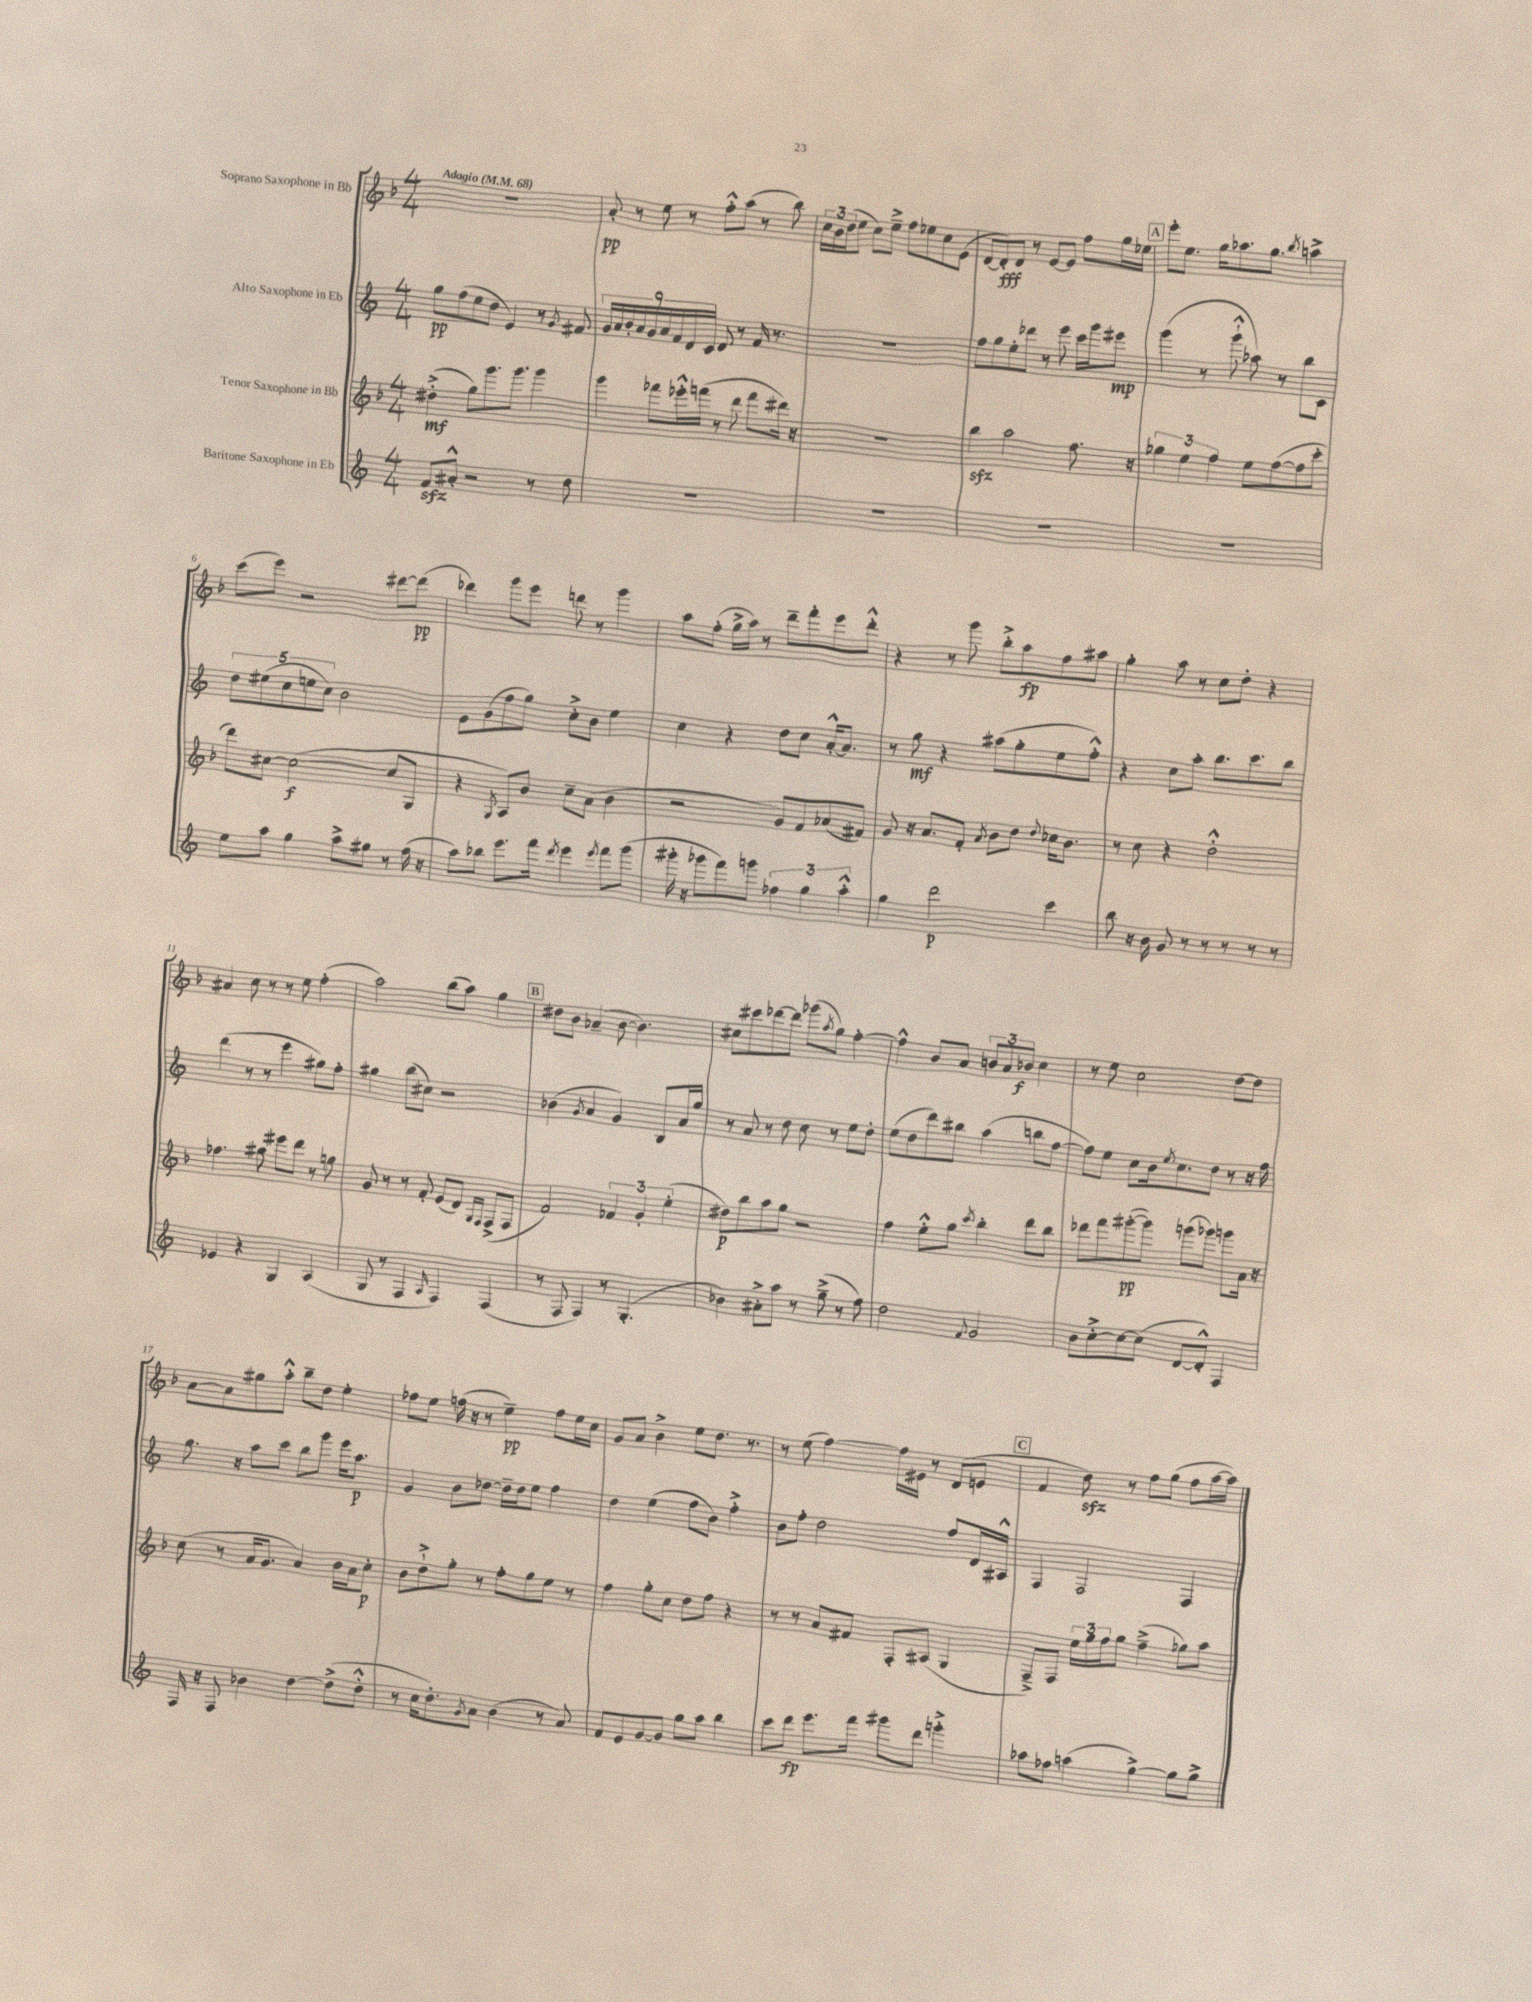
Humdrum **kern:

**kern	**dynam	**kern	**dynam	**kern	**dynam	**kern	**dynam
*part4	*part4	*part3	*part3	*part2	*part2	*part1	*part1
*staff4	*staff4	*staff3	*staff3	*staff2	*staff2	*staff1	*staff1
*I"Baritone Saxophone in Eb	*	*I"Tenor Saxophone in Bb	*	*I"Alto Saxophone in Eb	*	*I"Soprano Saxophone in Bb	*
*clefG2	*	*clefG2	*	*clefG2	*	*clefG2	*
*k[]	*	*k[b-]	*	*k[]	*	*k[b-]	*
*M4/4	*	*M4/4	*	*M4/4	*	*M4/4	*
*MM68	*	*MM68	*	*MM68	*	*MM68	*
=1	=1	=1	=1	=1	=1	=1	=1
!	!	!	!	!	!	!LO:TX:a:B:t=Adagio	!
8fzz/L	.	(4dd#X'^\	mf	8gg\L	pp	1r	.
8a#X'^^/J	.	.	.	(8ff\	.	.	.
2r	.	8gg\L)	.	8ee\	.	.	.
.	.	8.ggg\	.	8dd\J	.	.	.
.	.	.	.	4e/)	.	.	.
.	.	8.ggg\J	.	.	.	.	.
8r	.	4ggg\	.	8r	.	.	.
.	.	.	.	8qg/	.	.	.
8dd\	.	.	.	8f#X/	.	.	.
=2	=2	=2	=2	=2	=2	=2	=2
1r	.	4ggg\	.	18g/LL	.	8a'/	pp
.	.	.	.	18a/	.	.	.
.	.	.	.	18b'/	.	.	.
.	.	.	.	.	.	8r	.
.	.	.	.	18a/	.	.	.
.	.	.	.	18g/	.	.	.
.	.	8fff-X\L	.	.	.	8ee\	.
.	.	.	.	18a/	.	.	.
.	.	.	.	18f/	.	.	.
.	.	16eee-X'^^\L	.	.	.	8r	.
.	.	.	.	18d/	.	.	.
.	.	(16fffn\JJ	.	.	.	.	.
.	.	.	.	18c/JJ	.	.	.
.	.	8r	.	8d/	.	8ff'^^\L	.
.	.	8ddd\	.	8r	.	(8aa\J	.
.	.	8fff\L	.	16f/	.	8r	.
.	.	.	.	8.r	.	.	.
.	.	16ddd#X\Jk)	.	.	.	8bb-\)	.
.	.	16r	.	.	.	.	.
=3	=3	=3	=3	=3	=3	=3	=3
1r	.	1r	.	1r	.	24cc\LL	.
.	.	.	.	.	.	24b-\	.
.	.	.	.	.	.	(24dd\J	.
.	.	.	.	.	.	8ee\J	.
.	.	.	.	.	.	8cc\L)	.
.	.	.	.	.	.	8ee~^\J	.
.	.	.	.	.	.	8ff\L	.
.	.	.	.	.	.	8ee-X\	.
.	.	.	.	.	.	8cc\	.
.	.	.	.	.	.	(8e\J	.
=4	=4	=4	=4	=4	=4	=4	=4
1r	.	4bb-zz\	.	8ff\L	.	[8d/L	.
.	.	.	.	8gg\	.	8d'/])	fff
.	.	2aa\	.	8ee'\	.	8d/J	.
.	.	.	.	8ddd-X\J	.	8r	.
.	.	.	.	8r	.	[8e/L	.
.	.	.	.	8eee\	.	8e/J]	.
.	.	8.ff\	.	16ccc\LL	.	8ff\L	.
.	.	.	.	16ggg\J	.	.	.
.	.	.	.	8eee#X\J	mp	16gg\L	.
.	.	16r	.	.	.	16ee-X\JJ	.
!!LO:REH:place=s1:t=A
=5	=5	=5	=5	=5	=5	=5	=5
1r	.	6gg-X\	.	(4ggg\	.	8eee'\L	.
.	.	.	.	.	.	8.ee\J	.
.	.	6ee\	.	.	.	.	.
.	.	.	.	8r	.	.	.
.	.	.	.	.	.	16gg\KL	.
.	.	6ff\	.	.	.	.	.
.	.	.	.	8ggg`^^\	.	8.aa-X\	.
.	.	8ee\L	.	8aa-X\)	.	.	.
.	.	.	.	.	.	8.gg\J	.
.	.	([8ff\	.	8r	.	.	.
.	.	.	.	.	.	8qbb-/	.
.	.	8ff\]	.	8bb\L	.	4aan^\	.
.	.	8ccc'\J	.	8c\J	.	.	.
!!LO:LB:g=z
=6	=6	=6	=6	=6	=6	=6	=6
8ee\L	.	8ddd\L)	.	10dd\L	.	(8ccc\L	.
.	.	.	.	(10ee#X\	.	.	.
8aa\J	.	[8cc#X\J	.	.	.	8eee\J)	.
.	.	.	.	10cc\	.	.	.
4gg\	.	(2cc#\_	f	.	.	2r	.
.	.	.	.	10een\	.	.	.
.	.	.	.	10cc\J)	.	.	.
8aa^\L	.	.	.	2b\	.	.	.
8gg#X\J	.	.	.	.	.	.	.
8r	.	8cc#/L]	.	.	.	[8ddd#X\L	.
(16ff\	.	8G/J	.	.	.	(8ddd#\J]	pp
16r	.	.	.	.	.	.	.
=7	=7	=7	=7	=7	=7	=7	=7
8aa\L)	.	4r	.	8e\L	.	4ddd-X\)	.
8bb-X\J	.	.	.	(8g\	.	.	.
.	.	8qG/	.	.	.	.	.
8.eee\L	.	8A/L)	.	8ff\	.	8ggg\L	.
.	.	8b-/J	.	8gg\J)	.	8eee\J	.
16fff\Jk	.	.	.	.	.	.	.
8qddd/	.	.	.	.	.	.	.
4eee\	.	8cc~\L	.	8cc'^\L	.	8dddn\	.
.	.	(8a\J	.	8b\J	.	8r	.
8qeee/	.	.	.	.	.	.	.
8fff\L	.	4b-\	.	4ee\	.	4ggg\	.
(8ggg\J	.	.	.	.	.	.	.
=8	=8	=8	=8	=8	=8	=8	=8
16ggg#X'\	.	2r	.	4cc\	.	8aa\L	.
16r	.	.	.	.	.	.	.
8ggg-X\L	.	.	.	.	.	(8ff'\J	.
8fff\)	.	.	.	4r	.	16gg^\LL	.
.	.	.	.	.	.	16aa\JJ)	.
8gggn\J	.	.	.	.	.	8r	.
6ff-X\	.	8g/L)	.	8dd\L	.	8ddd~\L	.
.	.	8f/	.	8cc\J	.	8fff'\	.
6gg\	.	.	.	.	.	.	.
.	.	(8a-X/	.	[16a'^^/KL	.	8eee\	.
.	.	.	.	8.a/J]	.	.	.
6aa'^^\	.	.	.	.	.	.	.
.	.	8f#X/J)	.	.	.	8ddd'^^\J	.
=9	=9	=9	=9	=9	=9	=9	=9
4gg\	.	8g/	.	8r	.	4r	.
.	.	16r	.	8gg\	mf	.	.
.	.	8.a/L	.	.	.	.	.
2ddd\	p	.	.	4r	.	8r	.
.	.	8f'/J	.	.	.	8ggg\	.
.	.	8qa/	.	.	.	.	.
.	.	8b-\L	.	(8aa#X\L	.	8bb-'^\L	.
.	.	8dd\J	.	8gg'\	.	8aa\	fp
.	.	8qqdd/	.	.	.	.	.
4ccc\	.	16cc-X\KL	.	8ee\	.	8ff\	.
.	.	8.b-\J	.	.	.	.	.
.	.	.	.	8ff'^^\J)	.	8aa#X\J	.
=10	=10	=10	=10	=10	=10	=10	=10
8bb\	.	8r	.	4r	.	4gg'\	.
16r	.	8cc\	.	.	.	.	.
16b\	.	.	.	.	.	.	.
8g/	.	4r	.	8cc\L	.	8aa\	.
8r	.	.	.	8aa'\J	.	8r	.
8r	.	2dd'^^\	.	8.bb\L	.	8cc\L	.
8r	.	.	.	.	.	8dd'\J	.
.	.	.	.	8.ccc\	.	.	.
8r	.	.	.	.	.	4r	.
8r	.	.	.	8bb\J	.	.	.
!!LO:LB:g=z
=11	=11	=11	=11	=11	=11	=11	=11
4e-X/	.	4.ff-X\	.	(4ddd\	.	4a#X/	.
4r	.	.	.	8r	.	8cc\	.
.	.	8gg#X\	.	8r	.	8r	.
4G/	.	8eee#X\L	.	4eee\	.	8r	.
.	.	8ddd\J	.	.	.	8ee\	.
(4A/	.	8r	.	8gg#X\L)	.	(4ff'\	.
.	.	8ggn\	.	8ff'\J	.	.	.
=12	=12	=12	=12	=12	=12	=12	=12
8G/	.	8g/	.	4gg#X\	.	2aa\)	.
8r	.	8r	.	.	.	.	.
4F/	.	8r	.	(8bb\L	.	.	.
.	.	8f'/	.	8cc#X\J)	.	.	.
16qqA/	.	.	.	.	.	.	.
4F/)	.	(8e/L	.	2r	.	(8bb-\L	.
.	.	8d/J)	.	.	.	8aa\J)	.
.	.	16qqG/LL	.	.	.	.	.
.	.	16qqF/JJ	.	.	.	.	.
(4F/	.	(8F^/L	.	.	.	4gg\	.
.	.	8F/J	.	.	.	.	.
!!LO:REH:place=s1:t=B
=13	=13	=13	=13	=13	=13	=13	=13
8r	.	2f/)	.	(4b-X\	.	8dd#X\L	.
8F/	.	.	.	.	.	8b-\J	.
.	.	.	.	8qg/	.	.	.
4F/)	.	.	.	4a/	.	(4a-X~/	.
8r	.	6f-X/	.	4g/)	.	[8b-\	.
(4.G'/	.	.	.	.	.	4.b-\])	.
.	.	6g'/	.	.	.	.	.
.	.	.	.	8B/L	.	.	.
.	.	(6ee'\	.	.	.	.	.
.	.	.	.	16a/L	.	.	.
.	.	.	.	16gg/JJ	.	.	.
=14	=14	=14	=14	=14	=14	=14	=14
4b-X\)	.	8dd#X\L)	p	8r	.	8cc#X\L	.
.	.	8bb-\	.	8a/	.	8ccc#X\	.
8a#X'^\L	.	8aa\	.	8r	.	[8ddd-X\	.
8aa\J	.	8gg\J	.	8dd\	.	8ddd-\J]	.
8r	.	2r	.	8cc\	.	(8ggg-X\L	.
.	.	.	.	.	.	8qaa/	.
(8gg~^\	.	.	.	8r	.	8gg\J)	.
8r	.	.	.	8ee\L	.	[4ff'\	.
8ff\)	.	.	.	8dd'\J	.	.	.
=15	=15	=15	=15	=15	=15	=15	=15
2dd\	.	4ff\	.	(8ee\L	.	4ff^^\]	.
.	.	.	.	8dd\	.	.	.
.	.	8ee'^^\L	.	8ddd\)	.	8b-/L	.
.	.	8gg\J	.	8bb#X\J	.	8a/J	.
8qqf/	.	8qccc/	.	.	.	.	.
2g/	.	4bb-'\	.	(4aa\	.	12bn/L	.
.	.	.	.	.	.	12a/	.
.	.	.	.	.	.	12b-X/J	f
.	.	8ddd\L	.	8bbn\L	.	4cc\	.
.	.	8bb-\J	.	[8ff\J	.	.	.
=16	=16	=16	=16	=16	=16	=16	=16
8b\L	.	8ddd-X\L	.	8ff\L])	.	8r	.
[8cc'^\	.	8fff\	.	8ee\J	.	8ee\	.
8cc\_	.	([8ggg#X'\	pp	8cc\L	.	2cc\	.
(8cc\J]	.	8ggg#\J])	.	16b\k	.	.	.
.	.	.	.	8qee/	.	.	.
.	.	.	.	8.cc\	.	.	.
[8d/L	.	(8gggn\L	.	.	.	.	.
8d'^^/J])	.	8ggg-X\J)	.	8dd\J	.	.	.
4F/	.	8gggn\L	.	8r	.	[8dd\L	.
.	.	16a\Jk	.	16r	.	8dd\J]	.
.	.	16r	.	16ff\	.	.	.
!!LO:LB:g=z
=17	=17	=17	=17	=17	=17	=17	=17
16F/	.	(8cc\	.	8.gg\	.	[8a\L	.
16r	.	.	.	.	.	.	.
8F/	.	8r	.	.	.	8a\]	.
.	.	.	.	16r	.	.	.
4b-X\	.	16a/KL	.	8aa\L	.	8gg#X\	.
.	.	8.g/J	.	.	.	.	.
.	.	.	.	8ccc\J	.	8aa'^^\J	.
[4dd\	.	4a/)	.	8bb\L	.	8bb-~\L	.
.	.	.	.	8ggg\J	.	8dd\J	.
(8dd^\L]	.	16b-\LL	.	16eee\KL	.	4ee'\	.
.	.	16a\J	.	8.aa\J	p	.	.
8dd'^^\J	.	8cc'\J	p	.	.	.	.
=18	=18	=18	=18	=18	=18	=18	=18
8r	.	8b-\L	.	4g/	.	8ff-X\L	.
16cc\KL	.	8dd`^\	.	.	.	8ee\J	.
8.dd'\)	.	.	.	.	.	.	.
.	.	8gg'\J	.	8b\L	.	(16ffn\	.
.	.	.	.	.	.	16r	.
8qg/	.	.	.	.	.	.	.
8a\J	.	8r	.	[8dd-X\J	.	8r	.
(4b\	.	8ff'\L	.	16dd-~\LL]	.	4ee~\)	pp
.	.	.	.	16dd-\J	.	.	.
.	.	8gg\	.	8ee\J	.	.	.
8r	.	8ee\J	.	4ff\	.	8ff\L	.
8a/)	.	8r	.	.	.	16ee\L	.
.	.	.	.	.	.	16cc\JJ	.
=19	=19	=19	=19	=19	=19	=19	=19
8f/L	.	4ff\	.	4dd\	.	8g/L	.
8e/	.	.	.	.	.	8a/J	.
[8g/	.	8gg'\L	.	(4ee\	.	4b-^\	.
8g/J]	.	8cc\J	.	.	.	.	.
8gg\L	.	8dd\L	.	8ff\L	.	8ee\L	.
8aa\J	.	8ff\J	.	8b\J)	.	8.dd\J	.
4bb\	.	4r	.	4ff'^\	.	.	.
.	.	.	.	.	.	8.r	.
=20	=20	=20	=20	=20	=20	=20	=20
8ccc\L	.	8r	.	8b\L	.	8r	.
8ddd\J	fp	8r	.	8ff'\J	.	(8ee\	.
8.eee\L	.	8a/L	.	2dd\	.	[4ff\)	.
.	.	8f#X/J	.	.	.	.	.
16fff\Jk	.	.	.	.	.	.	.
8ggg#X\L	.	8F'/L	.	.	.	16ff\LL]	.
.	.	.	.	.	.	16e#X\JJ	.
8ddd\J	.	(8A#X/J	.	.	.	8r	.
4gggn'^\	.	4G/	.	8ff/L	.	(8d/L	.
.	.	.	.	16d/L	.	8en/J	.
.	.	.	.	16A#X^^/JJ	.	.	.
!!LO:REH:place=s1:t=C
=21	=21	=21	=21	=21	=21	=21	=21
8aa-X\L	.	8F~^/L)	.	4F/	.	4f/	.
8ff-X\J	.	8F/J	.	.	.	.	.
(4aan\	.	24ee\LL	.	2F/	.	8ddzz\)	.
.	.	24gg\	.	.	.	.	.
.	.	24ff\J	.	.	.	.	.
.	.	8gg\J	.	.	.	8r	.
[4gg^\)	.	(4ff~^\	.	.	.	8ff\L	.
.	.	.	.	.	.	(8gg\J	.
8gg\L]	.	8gg-X\L)	.	4F/	.	8ff\L	.
8gg^\J	.	8aa\J	.	.	.	[16aa\L	.
.	.	.	.	.	.	16aa\JJ])	.
==	==	==	==	==	==	==	==
*-	*-	*-	*-	*-	*-	*-	*-
